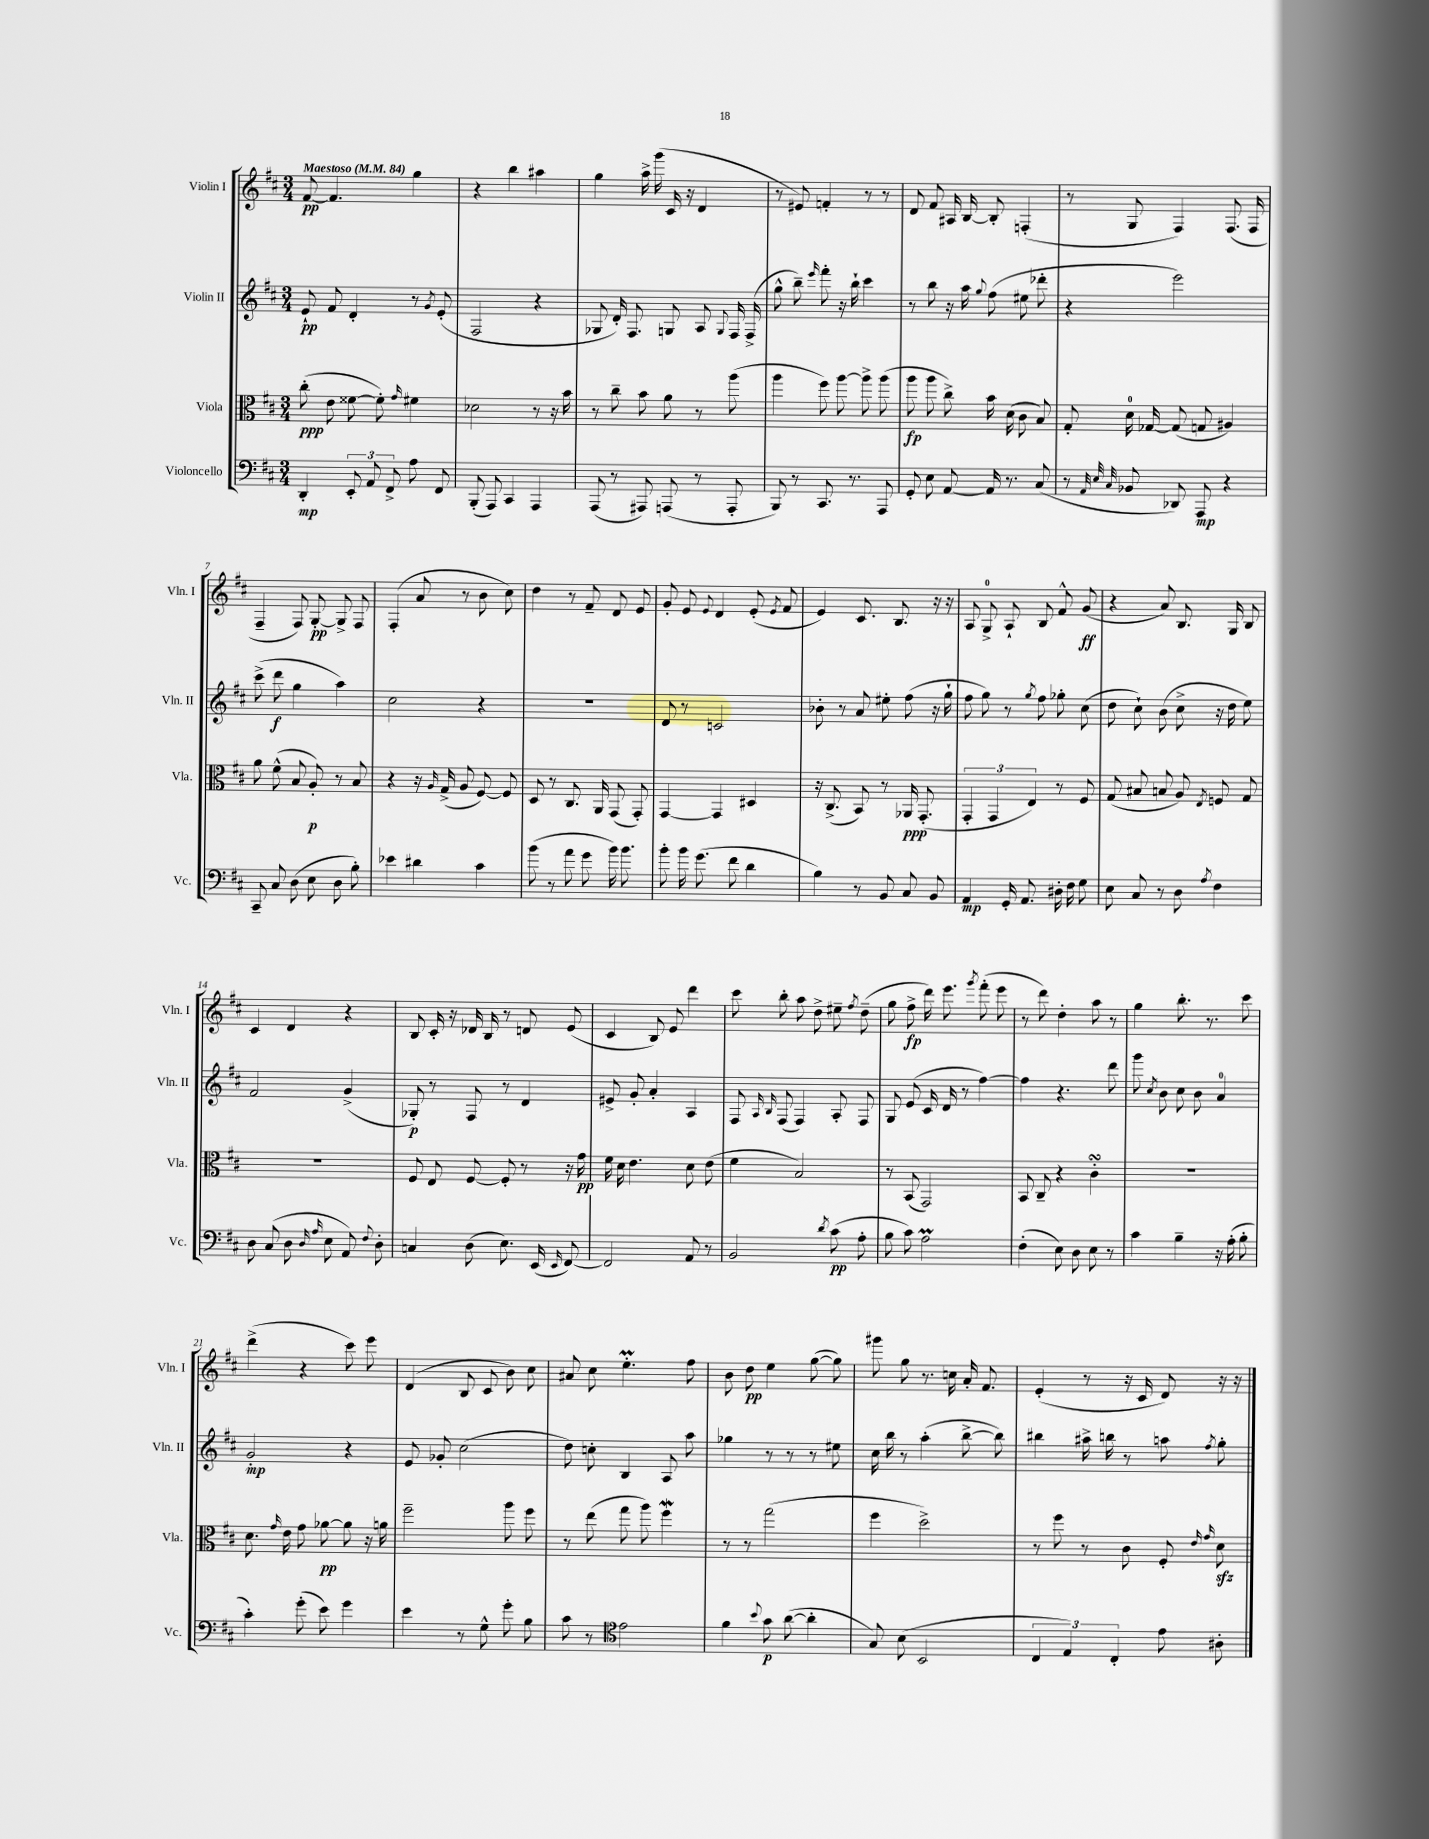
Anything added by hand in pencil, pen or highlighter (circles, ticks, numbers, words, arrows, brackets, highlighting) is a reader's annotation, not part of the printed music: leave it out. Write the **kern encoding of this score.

**kern	**kern	**kern	**kern
*staff4	*staff3	*staff2	*staff1
*clefF4	*clefC3	*clefG2	*clefG2
*k[f#c#]	*k[f#c#]	*k[f#c#]	*k[f#c#]
*M3/4	*M3/4	*M3/4	*M3/4
*MM84	*MM84	*MM84	*MM84
4DD'	(8cc#'	8e`	[8f#
.	8e	8f#	4.f#]
12EE'	[8f##	4d'	.
12AA	.	.	.
.	8f##'])	.	.
12FF#^	.	.	.
.	16qqg	.	.
8A	4f#	8r	4gg
.	.	8qg	.
8FF#	.	(8e'	.
=	=	=	=
(8BBB'	2d-	2F#	4r
8AAA)	.	.	.
4CC#	.	.	4bb
4AAA	8r	4r	4aa#
.	16r	.	.
.	16b	.	.
=	=	=	=
(8AAA	8r	8G-	4gg
8r	8cc#~	16d')	.
.	.	8.F#	.
8AAA#)	8b	.	16aa^
.	.	.	(16ggg
(8AAA	8a	8G	16c#
.	.	.	16r
8r	8r	8A	4d
.	.	8qqG	.
8AAA'	(8aa	16F#	.
.	.	(16F#^	.
=	=	=	=
8BBB)	4aa	8gg^^	8r
8r	.	8bb~)	8e#)
.	.	16qqeee	.
8.CC#	8ff#)	8fff#'	4f'
.	[8aa	16r	.
8.r	.	16bb`	.
.	8aa^]	4ccc#	8r
8AAA	(8aa	.	8r
=	=	=	=
8GG'	8aa	8r	8d
8E	8aa	8bb	8f#
[8AA	8cc#^)	16r	16A#
.	.	16aa	[16B
.	.	8qqgg	.
16AA]	16b	(8ff#	8B']
8.r	(16d	.	.
.	8c#	8ee#	(4F'
(8C#	8B)	8ddd-'	.
=	=	=	=
8r	8G'	4r	8r
32qqAA	.	.	.
32qqE	.	.	.
32qqC#	.	.	.
8BB-	16d	.	8G
.	[16G-	.	.
8DD-)	(8G-]	2eee)	4F#)
8AAA	8G	.	.
4r	4A#)	.	(8.F#
.	.	.	16F#
=	=	=	=
8CC#~	8a	(8ccc#^	4F#~
8C#	(8f#^^	8ddd	.
(8D	8B	4gg	8F#)
8E	8A')	.	[8G'
8D	8r	4aa)	8G^]
8B')	8B	.	8F#
=	=	=	=
4e-	4r	2cc#	(4F#'
4d#	16r	.	8a
.	16qqA	.	.
.	(16G^	.	.
.	8A	.	8r
4c#	[8F#)	4r	8b
.	8F#]	.	8cc#)
=	=	=	=
(8b	8D	2.r	4dd
8r	8r	.	.
8a	8.C#	.	8r
8g	.	.	8f#~
.	16AA	.	.
16b)	(8GG	.	8d
8.b	.	.	.
.	8GG')	.	8e
=	=	=	=
8b'	[4GG	8d	8g'
16b	.	8r	8e
(8.g	.	.	.
.	.	.	8qqe
.	4GG]	2c	4d
8f#	.	.	.
4d	4D#	.	(8e'
.	.	.	8qe
.	.	.	8f#
=	=	=	=
4B)	16r	8b-'	4e)
.	(8.C#^	.	.
.	.	8r	.
8r	8BB)	8a	8.c#
8BB	8r	8ee#'	.
.	.	.	8.B
8C#	16AA-	(8ff#	.
.	(8.GG'	.	.
8BB	.	16r	16r
.	.	16gg`	16r
=	=	=	=
4AA	6GG'	8ff#	8A
.	.	8gg)	8G^
.	6GG	.	.
16GG'	.	8r	8A`
8.AA	.	.	.
.	6E)	.	.
.	.	8qgg	.
.	.	8ff#	8B
16D#'	8r	8gg-'	8f#^^
16F#	.	.	.
8G	8F#	(8cc#	(8g
=	=	=	=
8E	(8G	8dd	4r
8C#	8B#	8cc#`)	.
8r	8B	(8b	8a)
8D	8A)	8cc#^	8.B
8qA	8qE	.	.
4F#	8F	16r	.
.	.	16dd	16G
.	8G	8ee)	8B
=	=	=	=
8D	2.r	2f#	4c#
(8C#	.	.	.
8D	.	.	4d
16qqD	.	.	.
16qqA	.	.	.
8E	.	.	.
8AA)	.	(4g^	4r
8qqF#	.	.	.
8D'	.	.	.
=	=	=	=
4C	8F#	8G-')	8B
.	8E	8r	16c#'
.	.	.	16r
(8D	[8F#	8F#	16d-
.	.	.	16B
8.E)	8F#']	8r	8r
.	8r	4d	8d
(16EE	.	.	.
16qqEE	.	.	.
[8FF#)	16r	.	(8e
.	16g	.	.
=	=	=	=
2FF#]	16f#	8e#^	4c#
.	16d	.	.
.	4.e	8g'	.
.	.	4a'	8B)
.	.	.	8e
8AA	8d	4A	4ddd
8r	(8e	.	.
=	=	=	=
2BB	4f#	8F#	8ccc#
.	.	16qqA	.
.	.	16qqB	.
.	.	(8F#	8bb'
.	2B)	4F#)	8aa
.	.	.	8dd^
8qd	.	.	.
(8c#	.	8A'	8ee#~
.	.	.	8qff#
8A'	.	8F#	(8dd~
=	=	=	=
8B	8r	8G	8gg
8c#)	(8BB	(8e	8ff#^
2A	2GG)	16c#	16ddd)
.	.	16d	8.eee
.	.	8r	.
.	.	.	8qggg
.	.	[4ff#)	(8fff#'
.	.	.	8eee
=	=	=	=
(4F#'	8BB	4ff#]	8r
.	8C#~	.	8ddd)
8E)	4r	4.r	4dd'
8D	.	.	.
8E	4c#'	.	8aa
8r	.	8ddd	8r
=	=	=	=
4c#	2.r	8ggg	4gg
.	.	8qcc#	.
.	.	8b	.
4B~	.	8cc#	8.bb'
.	.	8b	.
.	.	.	8.r
16r	.	4a	.
(16A'	.	.	.
8B'	.	.	8ccc#
=	=	=	=
4c#')	8.d	2g'	(4ddd^
.	16qqg	.	.
.	16e	.	.
(8g'	8g	.	4r
8e)	[8a-	.	.
4g	8a-]	4r	8ccc#)
.	16r	.	8eee
.	16a	.	.
=	=	=	=
4e	2ff#~	8e	(4d
.	.	8g-'	.
8r	.	(2cc#	8B
8G^^	.	.	8c#
8g'	8aa	.	8b)
8B	8ff#	.	8cc#
=	=	=	=
8c#	8r	8dd)	8a#
8r	(8ee	8cc'	8cc#
*clefC4	*	*	*
2e	8gg	4B	4.ee'
.	8aa)	.	.
.	4ff#	8A	.
.	.	8aa	8ff#
=	=	=	=
4f#	8r	4gg-	8b
.	8r	.	8dd
8qqb	.	.	.
8g	(2gg	8r	4ee
([8a	.	8r	.
4a']	.	8r	([8gg
.	.	8ee#	8gg])
=	=	=	=
8G)	4ff#	16cc#	8ggg#
.	.	16bb	.
(8B	.	8r	8gg
2BB	2dd^)	(4aa'	8.r
.	.	.	16cc
.	.	[8bb^	16a'
.	.	.	8.f#
.	.	8bb])	.
=	=	=	=
6C#	8r	4bb#	(4e'
.	8ff#	.	.
6E)	.	.	.
.	8r	16aa#^	8r
.	.	16bb	.
6C#'	.	.	.
.	8c#	8r	16r
.	.	.	16c#
8e	8F#'	8aa	8d)
.	16qqe	.	.
.	16qqg	8qff#	.
8A#'	8d	8gg'	16r
.	.	.	16r
==	==	==	==
*-	*-	*-	*-
